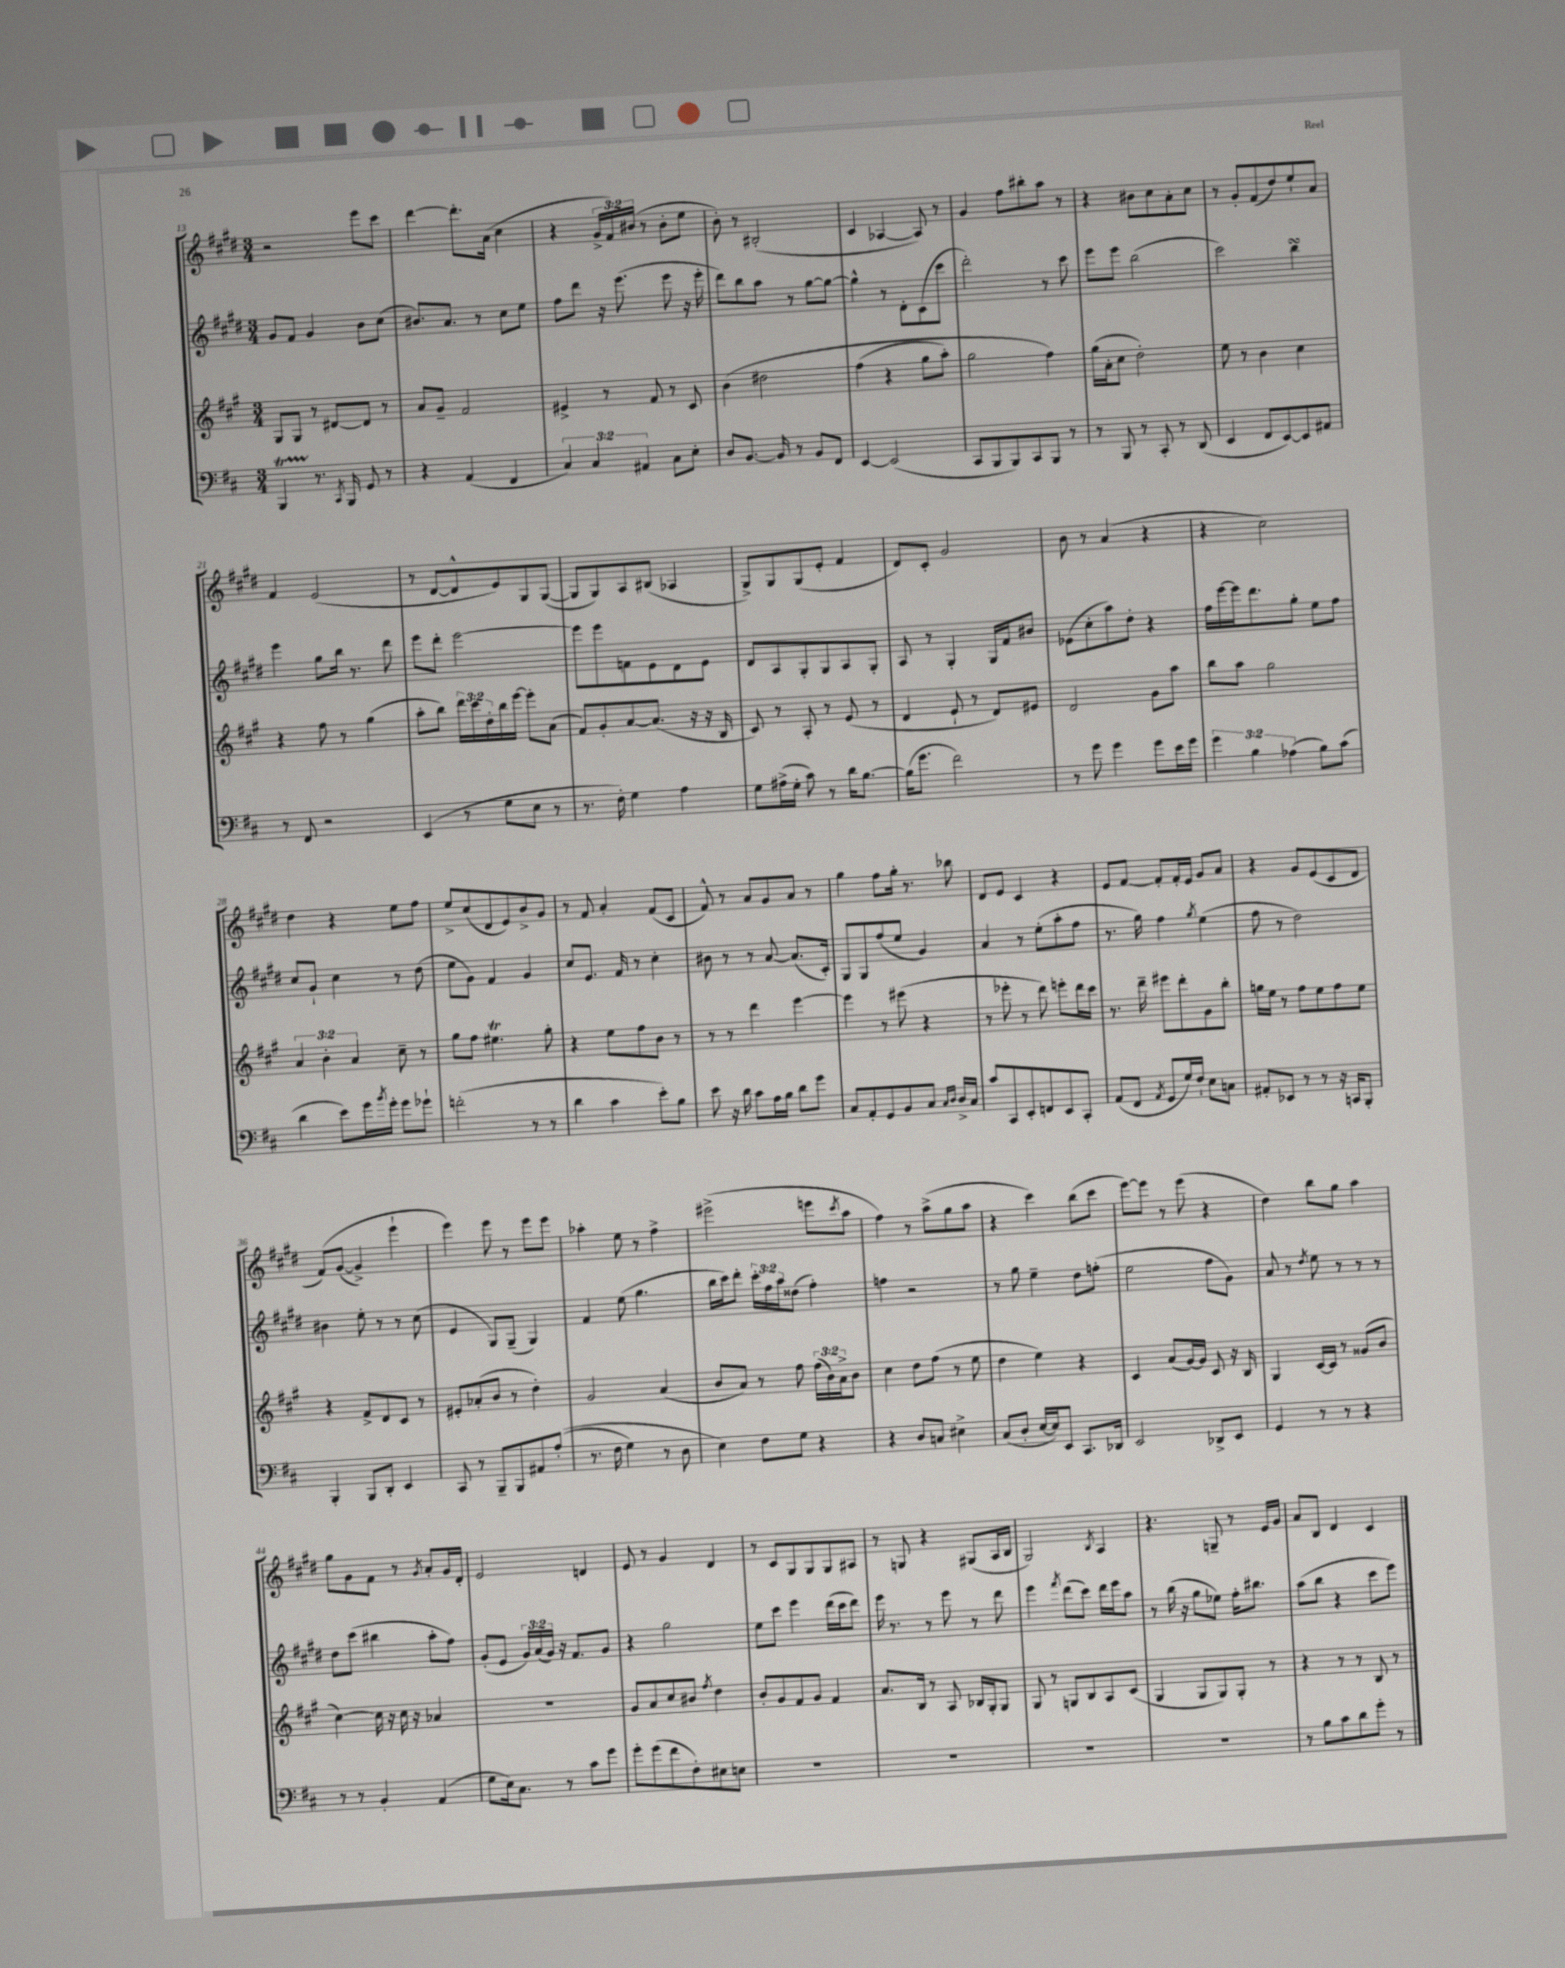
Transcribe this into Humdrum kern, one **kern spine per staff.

**kern	**kern	**kern	**kern
*part4	*part3	*part2	*part1
*staff4	*staff3	*staff2	*staff1
*clefF4	*clefG2	*clefG2	*clefG2
*k[f#c#]	*k[f#c#g#]	*k[f#c#g#d#]	*k[f#c#g#d#]
*M3/4	*M3/4	*M3/4	*M3/4
=13	=13	=13	=13
4BBBT/	8G#/L	8g#/L	2r
.	8G#/J	8f#/J	.
8.r	8r	4g#/	.
.	[8d#X/L	.	.
8qCC#/	.	.	.
16BBB/	.	.	.
8GG/	8d#/J]	8b\L	8eee\L
8r	8r	(8cc#\J	8ccc#\J
=14	=14	=14	=14
4r	8a/L	8.b#X/L)	[4ddd#\
.	8g#~/J	.	.
.	.	8.a/J	.
(4AA/	2f#/	.	8.ddd#'\L]
.	.	8r	.
.	.	.	(16a\Jk
4FF#/	.	8cc#\L	4cc#\
.	.	8ee\J	.
=15	=15	=15	=15
6C#/)	4e#X^/	8ff#\L	4r
.	.	8ddd#\J	.
6C#/	.	.	.
.	8r	16r	24g#^/LL
.	.	.	24f#/)
.	.	(8.eee\	.
6AA#X/	.	.	(24b#X/JJ
.	8f#/	.	8r
8C#\L	8r	8eee\	8b#'\L
8E'\J	8c#/	16r	8ee\J
.	.	16eee'\	.
=16	=16	=16	=16
8D/L	(4b\	8ddd#\L)	8b'\)
[8.BB/J	.	8bb\	8r
.	2dd#X\	8aa\J	(2B#X'/
16BB/]	.	.	.
8r	.	8r	.
8BB/L	.	[8gg#\L	.
8FF#/J	.	8gg#\J_	.
=17	=17	=17	=17
[4EE/	(4ff#\	4gg#^^\]	4c#/
(2EE/]	4r	8r	[4A-X/
.	.	8d#'\L	.
.	8gg#\L	(8c#\	8A-/])
.	8aa'\J)	8ccc#\J	8r
=18	=18	=18	=18
8CC#/L	2gg#\	2ddd#'\)	4g#/
8BBB/	.	.	.
8BBB/)	.	.	8ff#\L
8CC#/	.	.	8bb#X'\
8BBB/J	4ff#\)	8r	8aa\J
8r	.	8ccc#\	8r
=19	=19	=19	=19
8r	(16gg#\LL	8eee\L	4r
.	16a'\J	.	.
8BBB/	8cc#\J	8eee\J	.
8r	2dd'\)	(2bb\	8b#X\L
8CC#'/	.	.	8cc#\
8r	.	.	8a'\
(8DD/	.	.	8cc#\J
=20	=20	=20	=20
4EE/	8ee\	2ccc#\)	8r
.	8r	.	8g#'/L
8FF#/L	4b\	.	(8f#/
[8EE/)	.	.	8dd#/)
8EE/]	4cc#\	4bbsSSS\	8ee`/
8AA#X/J	.	.	8a/J
!!LO:LB:g=z
=21	=21	=21	=21
8r	4r	4eee\	4f#/
8FF#/	.	.	.
2r	8ff#\	8gg#\L	(2e/
.	8r	16bb\Jk	.
.	.	8.r	.
.	(4gg#\	.	.
.	.	8ddd#\	.
=22	=22	=22	=22
(4EE/	8aa'\L	8eee\L	8r
.	8bb\J)	8ddd#'\J	[8d#/L
8r	24ddd\LL	[2eee\	8d#^^/]
.	24ccc#\	.	.
.	24dd'\	.	.
8G\L	16bb\	.	8e/)
.	[16eee\JJ	.	.
8E\J	8eee'\L]	.	8G#/
8r	(8a\J	.	([8G#/J
=23	=23	=23	=23
8.r	8f#/L)	8eee\L]	8G#/L]
.	8g#'/	8eee\	8G#/)
16F#'\)	.	.	.
4G\	[8a/	8fn\	8A/
.	(8.a/J]	8e\	(8B#X/J
4A\	.	8d#\	4A-X/
.	16r	.	.
.	16r	8e\J	.
.	16B/	.	.
=24	=24	=24	=24
8G\L	8c#/)	8d#/L	8G#^/L)
(16A#X^\L	8r	8A/	8G#/
16G'\JJ	.	.	.
8c#\)	8A'/	8G#'/	(8G#/
8r	8r	8G#/	8e'/J
16d\KL	(8e/	8A/	4f#/
[8.B\J	.	.	.
.	8r	8G#'/J	.
=25	=25	=25	=25
(16B\KL]	4d/	8A/	8d#/L)
8.g\J	.	.	.
.	.	8r	8c#'/J
2f#\)	8e`/	4G#'/	2g#/
.	8r	.	.
.	8d/L)	16G#/LL	.
.	.	16f#/J	.
.	8e#X/J	8b#X/J	.
=26	=26	=26	=26
8r	2d/	(8e-X\L	8b\
8g\	.	8cc#'\	8r
4g\	.	8aa\)	(4a/
.	.	8dd#'\J	.
8g\L	8g#\L	4r	4r
16e\L	8aa\J	.	.
16g\JJ	.	.	.
=27	=27	=27	=27
6g\	8bb\L	16ff#\LL	4r
.	.	[16eee\	.
.	8aa\J	16eee\J]	.
6B\	.	.	.
.	.	8.ddd#\	.
.	2gg#\	.	2cc#\)
(6A-X\	.	.	.
.	.	8gg#'\J	.
8B\L)	.	8ee\L	.
(8c#\J	.	8ff#\J	.
!!LO:LB:g=z
=28	=28	=28	=28
4d\	6a/	8cc#/L	4dd#\
.	.	8g#`/J	.
.	6b'\	.	.
8e\L)	.	4cc#\	4r
.	6a/	.	.
16g\L	.	.	.
8qb/	.	.	.
16g'\JJ	.	.	.
8g\L	8cc#~\	8r	8ee\L
8g-X`\J	8r	(8dd#\	8ff#\J
=29	=29	=29	=29
(2fn'\	8gg#\L	8ee\L	8ee^/L
.	8ff#\J	8g#\J)	(8cc#/
.	4.ee#Xt\	4f#/	8d#/
.	.	.	8e/)
8r	.	4g#/	8b^/
8r	8gg#'\	.	8g#/J
=30	=30	=30	=30
4d\	4r	8cc#/L	8r
.	.	8.e/J	8f#/
4c#\	8ee\L	.	4a'/
.	.	16f#/	.
.	8ff#\	8r	.
8e'\L)	8b\J	4cc#'\	(8f#/L
8B\J	8r	.	8c#/J
=31	=31	=31	=31
8e\	8r	8b#X\	8f#^^/)
16r	8r	8r	8r
16d\	.	.	.
8c#\L	4ddd\	8r	8a/L
16A\L	.	[8a/	8g#/
16B\JJ	.	.	.
8d\L	[4eee\	(8.a/L]	8a/J
8g\J	.	.	8r
.	.	16c#'/Jk)	.
=32	=32	=32	=32
8C#/L	4eee\]	8G#/L	4gg#\
8AA'/	.	8G#/	.
8GG/	8r	(8ff#/	8ff#\L
8BB/	(8eee#X\	8ee/J	16gg#'\Jk
.	.	.	8.r
8C#/J	4r	4g#/)	.
16qqC#/LL	.	.	.
16qqD/JJ	.	.	.
16D^/LL	.	.	8bb-X\
16C#/JJ	.	.	.
=33	=33	=33	=33
8c#/L	8r	4a/	8d#/L
8CC#/	8eee-X'\	.	8e/J
8EE'/	8r	8r	4c#/
8FFn/	8ddd\)	(8ee'\L	.
8EE/	8eeen'\L	8aa'\	4r
8CC#'/J	16ddd\L	8ff#\J	.
.	16ccc#\JJ	.	.
=34	=34	=34	=34
(8AA/L	8.r	8.r	8e/L
8FF#/J	.	.	[8f#/J
.	16ddd~\	16gg#\)	.
8qAA/	.	.	.
8GG/L	8eee#X\L	4ff#\	8f#'/L]
16G/L)	8ddd'\	.	16f#'/L
16F#`/JJ	.	.	16e/JJ
.	.	8qgg#/	.
8E\L	8g#\	(4ee\	8g#/L
8Cn\J	8bb'\J	.	8a/J
=35	=35	=35	=35
8AA#X'/L	16ggn\LL	8ff#\	4r
.	16ee\JJ	.	.
8EE-X/J	8r	8r	.
8r	8ff#\L	2dd#\)	8g#/L
8r	8ee\	.	(8e/
16r	8ff#\	.	8c#/
16CCn/KL	.	.	.
8BBB'/J	8ee\J	.	8d#/J
!!LO:LB:g=z
=36	=36	=36	=36
4BBB'/	4r	4b#X\	(8f#/L)
.	.	.	([8g#/J
8BBB/L	8f#^/L	8ee'\	4g#^/])
8DD'/J	8d/	8r	.
4EE/	8c#/J	8r	4eee`\
.	8r	(8cc#\	.
=37	=37	=37	=37
8CC#/	8e#X'/L	4e/	4eee\)
8r	(8a-X'/	.	.
8BBB~/L	8b/J	8G#/L)	8eee\
8BBB/	8r	(8G#~/J	8r
8AA#X/	4dd'\)	4G#/)	8eee\L
((8A'/J	.	.	8eee\J
=38	=38	=38	=38
8.r	2g#/	4f#/	4aa-X'\
16F#\	.	.	.
4G\)	.	(8ee\	8ee\
.	.	4.gg#\	8r
8r	(4a/	.	4ff#^\
8D\	.	.	.
=39	=39	=39	=39
4E\)	8b/L	16bb\LL	(2eee#X^\
.	.	16ccc#\J)	.
.	8a/J)	8ddd#'\J	.
8F#\L	8r	24ccc#'\LL	.
.	.	24ff#\	.
.	.	24aa\J	.
8G\J	8ff#\	(8dd##X\J	.
4r	(24ff#\LL	4ff#'\)	8eeen\L
.	24b\)	.	.
.	24a^\J	.	.
.	.	.	8qccc#/
.	8b\J	.	8aa\J
=40	=40	=40	=40
4r	4cc#\	4ffn\	4ff#\)
8D/L	8dd\L	2r	8r
8Cn/J	(8ff#\J	.	(8aa^\L
4E#X^\	8r	.	8gg#\
.	8ee\	.	8aa\J
=41	=41	=41	=41
(8C#/L	4dd\	8r	4r
8D'/J	.	8gg#\	.
[16E/LL	4ee\)	4ee~\	4ccc#\)
16E/J])	.	.	.
8EE/J	.	.	.
8.CC#/L	4r	8dd#\L	(8bb\L
.	.	(8ffn'\J	8ccc#\J
16DD-X/Jk	.	.	.
=42	=42	=42	=42
2EE/	4c#/	2ee\	[8eee\L)
.	.	.	8eee\J]
.	(8a/L	.	8r
.	[16g#/L)	.	(8eee\
.	16g#/JJ]	.	.
8DD-X^/L	8c#/	8ff#\L	4r
8EE/J	16r	8g#\J)	.
.	16B/	.	.
=43	=43	=43	=43
4GG/	4G#/	8a/	4dd#\)
.	.	8r	.
.	.	8qdd#/	.
8r	[16c#/LL	8ee\	8bb\L
.	16c#/JJ]	.	.
8r	8r	8r	8gg#\J
4r	(8g##X/L	8r	4aa\
.	8b/J	8r	.
!!LO:LB:g=z
=44	=44	=44	=44
8r	[4cc#\)	8dd#\L	8gg#\L
8r	.	(8ccc#\J	8g#\
4BB'/	16cc#\]	4bb#X\	8f#\J
.	16r	.	.
.	16cc#\	.	8r
.	16r	.	.
.	.	.	8qg#/
(4AA/	4a-X/	8aa'\L	8a'/L
.	.	8ff#\J)	16g#/L
.	.	.	16d#'/JJ
=45	=45	=45	=45
8G\L	2.r	(8g#'/L	2e/
16E\k)	.	8e/J	.
8.C#\J	.	.	.
.	.	24g#/LL)	.
.	.	(24a/	.
.	.	24g#/JJ)	.
8r	.	16r	.
.	.	8.f#/L	.
8c#\L	.	.	4dn/
8g\J	.	8g#/J	.
=46	=46	=46	=46
8g'\L	8g#/L	4r	8e/
(8g\	8a/	.	8r
8f#\	8cc#/	2gg#\	4g#/
8F#'\)	8b#X/J	.	.
.	8qff#/	.	.
8E#X\	4dd\	.	4d#/
8En\J	.	.	.
=47	=47	=47	=47
2.r	8b'/L	8ee\L	8r
.	8g#/	8ccc#\J	8c#/L
.	8f#/	4eee\	8G#/
.	8g#/J	.	8G#/
.	4f#/	(16ddd#\LL	8G#/
.	.	16ccc#\J	.
.	.	8ddd#\J)	8A#X/J
=48	=48	=48	=48
2.r	8.a/L	16eee\	8r
.	.	8.r	.
.	.	.	8Gn/
.	16B/Jk	.	.
.	8r	8r	4r
.	8A/	8eee\	.
.	16B-X/LL	8r	(8G#X/L
.	16G#'/J	.	.
.	8G#/J	8ddd#\	16A/L
.	.	.	16B/JJ
=49	=49	=49	=49
2.r	8G#/	4eee\	2G#/)
.	8r	.	.
.	.	8qfff#/	.
.	8Gn/L	(8ddd#\L	.
.	8B/	8ccc#\J)	.
.	.	.	8qB/
.	8A/	16ddd#\LL	4A/
.	.	16eee\J	.
.	(8c#/J	8aa\J	.
=50	=50	=50	=50
2.r	4G#/	8r	4.r
.	.	(16bb\	.
.	.	16r	.
.	8G#/L	8gg#\L	.
.	8G#/)	8ee-X\J)	8Gn~/
.	8G#'/J	16ff#'\KL	8r
.	.	8.bb#X\J	.
.	8r	.	16e/LL
.	.	.	16g#/JJ
=51	=51	=51	=51
8r	4r	(8aa\L	8a/L
8B\L	.	8bb\J	8B/J
8c#\	8r	4r	4d#/
8d\	8r	.	.
8g'\J	8B/	8ccc#\L	4c#/
8r	8r	8eee\J)	.
==	==	==	==
*-	*-	*-	*-
